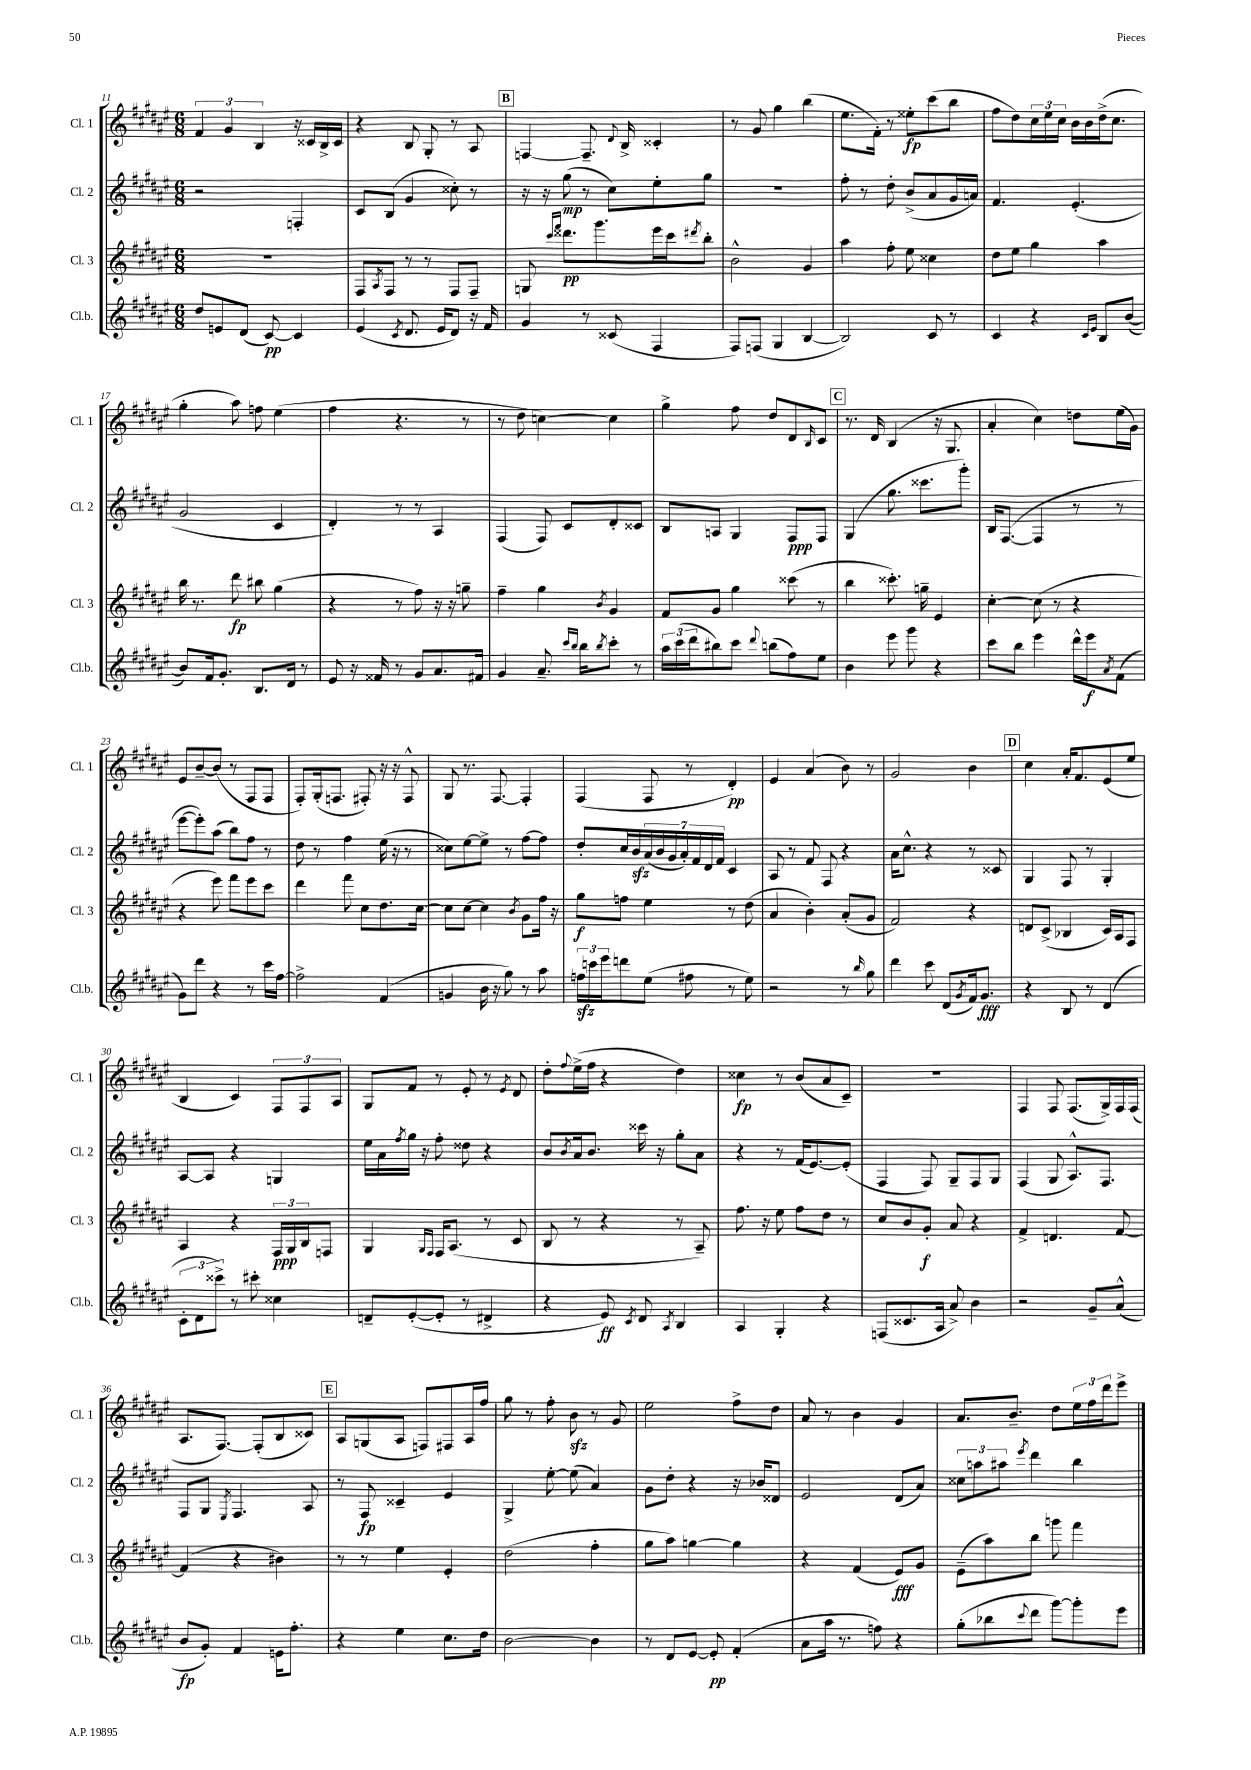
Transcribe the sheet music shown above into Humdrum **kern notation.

**kern	**kern	**kern	**kern
*staff4	*staff3	*staff2	*staff1
*clefG2	*clefG2	*clefG2	*clefG2
*k[f#c#g#d#a#e#]	*k[f#c#g#d#a#e#]	*k[f#c#g#d#a#e#]	*k[f#c#g#d#a#e#]
*M6/8	*M6/8	*M6/8	*M6/8
8dd#	2.r	2r	6f#
8e	.	.	.
.	.	.	6g#
(8d#	.	.	.
.	.	.	6B
[8c#)	.	.	.
4c#]	.	4F'	16r
.	.	.	16c##
.	.	.	16B^
.	.	.	16c##
=	=	=	=
(4e#	8F#	8c#	4r
.	8qA#	.	.
.	8F#	(8B	.
8qc#	.	.	.
8.d#	8r	4g#	8B
.	8r	.	8G#'
16e#	.	.	.
8d#)	8F#	8cc##')	8r
16r	8F#~	8r	8A#
16f#	.	.	.
=	=	=	=
4g#	8G	16r	[4F
.	.	16r	.
.	16qqccc#	.	.
.	16qqfff#	.	.
.	8.ddd##	(8gg#	.
8r	.	8r	8.F~]
.	8.ggg#	.	.
(8c##	.	8cc#)	.
.	.	.	8qqd#
.	.	.	16B^
4F#	16eee#	8ee#'	4c##'
.	16ccc#	.	.
.	8qddd#	.	.
.	8bb'	8gg#	.
=	=	=	=
8F#)	2b^^	2.r	8r
(8F	.	.	8g#
4G#	.	.	4gg#
[4B	4g#	.	(4bb
=	=	=	=
2B])	4aa#	8ff#'	8.ee#
.	.	8r	.
.	.	.	16f#')
.	8ff#'	8dd#'	8r
.	8ee#	(8b^	8ee##'
8c#	4cc##	8a#	(8ccc#
8r	.	16g#	8bb
.	.	16a)	.
=	=	=	=
4c#	8dd#	4.f#	8ff#
.	8ee#	.	8dd#)
4r	4gg#	.	24cc#
.	.	.	24ee#
.	.	.	24cc#
.	.	(4.e#'	16b
.	.	.	16b
16qqc#	.	.	.
16qqe#	.	.	.
8B	4aa#	.	(16dd#^
.	.	.	8.cc#
([8b	.	.	.
=	=	=	=
8b])	16bb	2g#	4gg#'
.	8.r	.	.
16f#	.	.	.
8.g#'	.	.	.
.	8ddd#	.	8aa#)
8.B	8bb#	.	8ff
.	(4gg#	4c#	(4ee#
16d#	.	.	.
8r	.	.	.
=	=	=	=
8e#	4r	4d#')	4ff#
16r	.	.	.
16f##	.	.	.
8r	8r	8r	4.r
8g#	8ff#)	8r	.
8.a#	16r	4A#	.
.	16r	.	.
.	8gg~	.	8r
16f#	.	.	.
=	=	=	=
4g#	4ff#~	(4F#	8r
.	.	.	8dd#
8.a#~	4gg#	8F#)	[4cc)
.	.	8c#	.
16qqccc#	.	.	.
16qqbb	.	.	.
16bb	.	.	.
8qbb	8qb	.	.
8ccc#'	4g#	8d#'	4cc]
8r	.	8c##	.
=	=	=	=
24aa#	8f#	8B	4gg#^
(24ccc#	.	.	.
24ddd#	.	.	.
8bb#)	8g#	8A	.
8ccc#	4gg#	4G#	8ff#
8qqddd#	.	.	.
(8bb	.	.	8dd#
8ff#)	(8ccc##	8F#	8d#
.	.	.	16qqB
8ee#	8r	8F#	8c#
=	=	=	=
4b	4bb	(4G#	8.r
.	.	.	16d#
8eee#	8.ccc##')	8.gg#	(4B
8ggg#	.	.	.
.	16gg~	8.ccc##	.
4r	4e#	.	16r
.	.	.	8.G#
.	.	8ggg#')	.
=	=	=	=
8ccc#	[4cc#'	16B	4a#'
.	.	([8.F#	.
8bb	.	.	.
4eee#	(8cc#]	4F#]	4cc#)
.	8r	.	.
16ddd#^^	4r	8r	8dd
16eee#	.	.	.
8qa#	.	.	.
(8f#	.	8r	(16ee#
.	.	.	16g#)
=	=	=	=
8g#)	4r	[8eee#	8e#
8ddd#	.	8eee#'])	[8b~
4r	8eee#)	(8aa#	(8b]
.	8fff#	8bb)	8r
8r	8eee#	8ff#	8F#
16ccc#	8ccc#	8r	8F#
[16ff#	.	.	.
=	=	=	=
2ff#^]	4ddd#	8dd#	8F#')
.	.	8r	(16G#'
.	.	.	8.F
.	8fff#	4ff#	.
.	8cc#	.	8F#')
(4f#	8.dd#	(16ee#	16r
.	.	16r	16r
.	.	8r	8F#^^
.	[16cc#	.	.
=	=	=	=
4g	8cc#]	8cc##)	8G#
.	[8cc#	[8ee#	8.r
16b	4cc#]	8ee#^]	.
16r	.	.	[8.F#
8gg#)	.	8r	.
.	8qb	.	.
8r	8g#	[8ff#	4F#']
8aa#	16ff#	8ff#]	.
.	16r	.	.
=	=	=	=
24ff	8gg#	8dd#'	(4F#
24ccc	.	.	.
24eee#	.	.	.
8ddd	8ff	16cc#	.
.	.	16b	.
(8ee#	4ee#	(28a#	8F#
.	.	28b	.
.	.	28g#	.
.	.	28a#')	.
8ff#	.	.	8r
.	.	28f#	.
.	.	28d#	.
.	.	28f#	.
8r	8r	4c#	4d#')
8ee#)	(8dd#	.	.
=	=	=	=
2r	4a#	8A#	4e#
.	.	8r	.
.	4b')	8f#	(4a#
.	.	8F#	.
8r	(8a#'	4r	8b)
16qqbb	.	.	.
8gg#	8g#	.	8r
=	=	=	=
4ddd#	2f#)	16a#	2g#
.	.	8.cc#^^	.
8ccc#	.	4r	.
(8d#	.	.	.
8qg#	.	.	.
16f#)	4r	8r	4b
8.g#	.	.	.
.	.	8c##	.
=	=	=	=
4r	8d	4G#	4cc#
.	(8c#^	.	.
8B	4B-	8F#	16a#'
.	.	.	8.f#
8r	.	8r	.
(4d#	16c#)	4G#'	(8e#
.	16A#	.	.
.	8F#	.	8ee#
=	=	=	=
12c#'	4A#	[8A#	4B
12d#	.	.	.
.	.	8A#]	.
12ccc##^)	.	.	.
8r	4r	4r	4c#)
8ccc#'	.	.	.
4cc##	24F#	4G	12F#
.	24G#	.	.
.	24B	.	12F#
.	8F	.	.
.	.	.	12A#
=	=	=	=
8d~	4G#	16ee#	8G#
.	.	16a#	.
.	.	8qff#	.
([8e#'	.	16gg#	8f#
.	.	16r	.
.	16qqG#	.	.
.	16qqF#	.	.
8e#']	16F#	8ff#'	8r
.	(8.A#	.	.
8r	.	8dd##	8e#'
4d#^	8r	4r	8r
.	.	.	8qe#
.	8c#	.	8d#
=	=	=	=
4r	8B	8b	8dd#'
.	.	8qb	8qqff#
.	8r	16a#	(16ee#^
.	.	8.b	16ff#
8e#)	4r	.	4r
8qc#	.	.	.
8d#	.	16ccc##	.
.	.	16r	.
8qA#	.	.	.
4B	8r	8gg#'	4dd#)
.	8A#~)	8a#	.
=	=	=	=
4A#	8.ff#	4r	4cc##
.	16r	.	.
4G#'	8ee#	8r	8r
.	8ff#	(16f#	(8b
.	.	[8.e#)	.
4r	8dd#	.	8a#
.	8r	(8e#']	8c#~)
=	=	=	=
(8F	8cc#	4F#	2.r
8.c##	8b	.	.
.	8g#'	8F#)	.
16A#	.	.	.
8a#^)	8a#	8G#~	.
4b	4r	8F#	.
.	.	8G#	.
=	=	=	=
2r	4f#^	(4F#	4F#
.	4.d	8G#	8F#
.	.	8.A#^^)	(8.F#
8g#~	.	.	.
.	.	8.F#	16G#^)
(8a#^^	[8f#	.	16F#
.	.	.	(16F#
=	=	=	=
8b	(4f#]	8F#	8.A#
8g#')	.	8G#	.
.	.	.	[8.F#)
.	.	8qE#	.
4f#	4r	4.F#	.
.	.	.	(8F#']
16e	4b#)	.	8B
8.ff#'	.	.	.
.	.	8A#	8c##)
=	=	=	=
4r	8r	8r	8A#
.	8r	8F#	(8G
4ee#	4ee#	4c##~	8A#
.	.	.	8F)
8.cc#	4e#'	4e#	8F#
.	.	.	16A#
16dd#	.	.	16ff#
=	=	=	=
[2b	(2dd#	4G#^	8gg#
.	.	.	8r
.	.	[8ee#'	8ff#'
.	.	(8ee#]	8b
4b]	4ff#'	4a#)	8r
.	.	.	8g#
=	=	=	=
8r	8gg#	8g#	2ee#
8d#	8aa#)	8dd#'	.
[8e#	[4gg	4r	.
8e#']	.	.	.
(4f#'	4gg]	16r	8ff#^
.	.	16b-	.
.	.	8d##	8dd#
=	=	=	=
8a#	4r	2e#	8a#
16aa#	.	.	8r
8.r	.	.	.
.	(4f#	.	4b
8ff)	.	.	.
4r	8e#)	(8d#	4g#
.	8g#	8a#)	.
=	=	=	=
(8gg#'	(8e#~	12cc##	8.a#
.	.	12aa	.
8bb-	8aa#)	.	.
.	.	12aa#	.
.	.	.	8.b~
8qqccc#	.	8qeee#	.
8ddd#	8bb	4ddd#	.
[8ggg#)	8ggg	.	8dd#
8ggg#']	4fff#	4bb	24ee#
.	.	.	24ff#
.	.	.	24ddd#
8eee#	.	.	8eee#^
==	==	==	==
*-	*-	*-	*-
